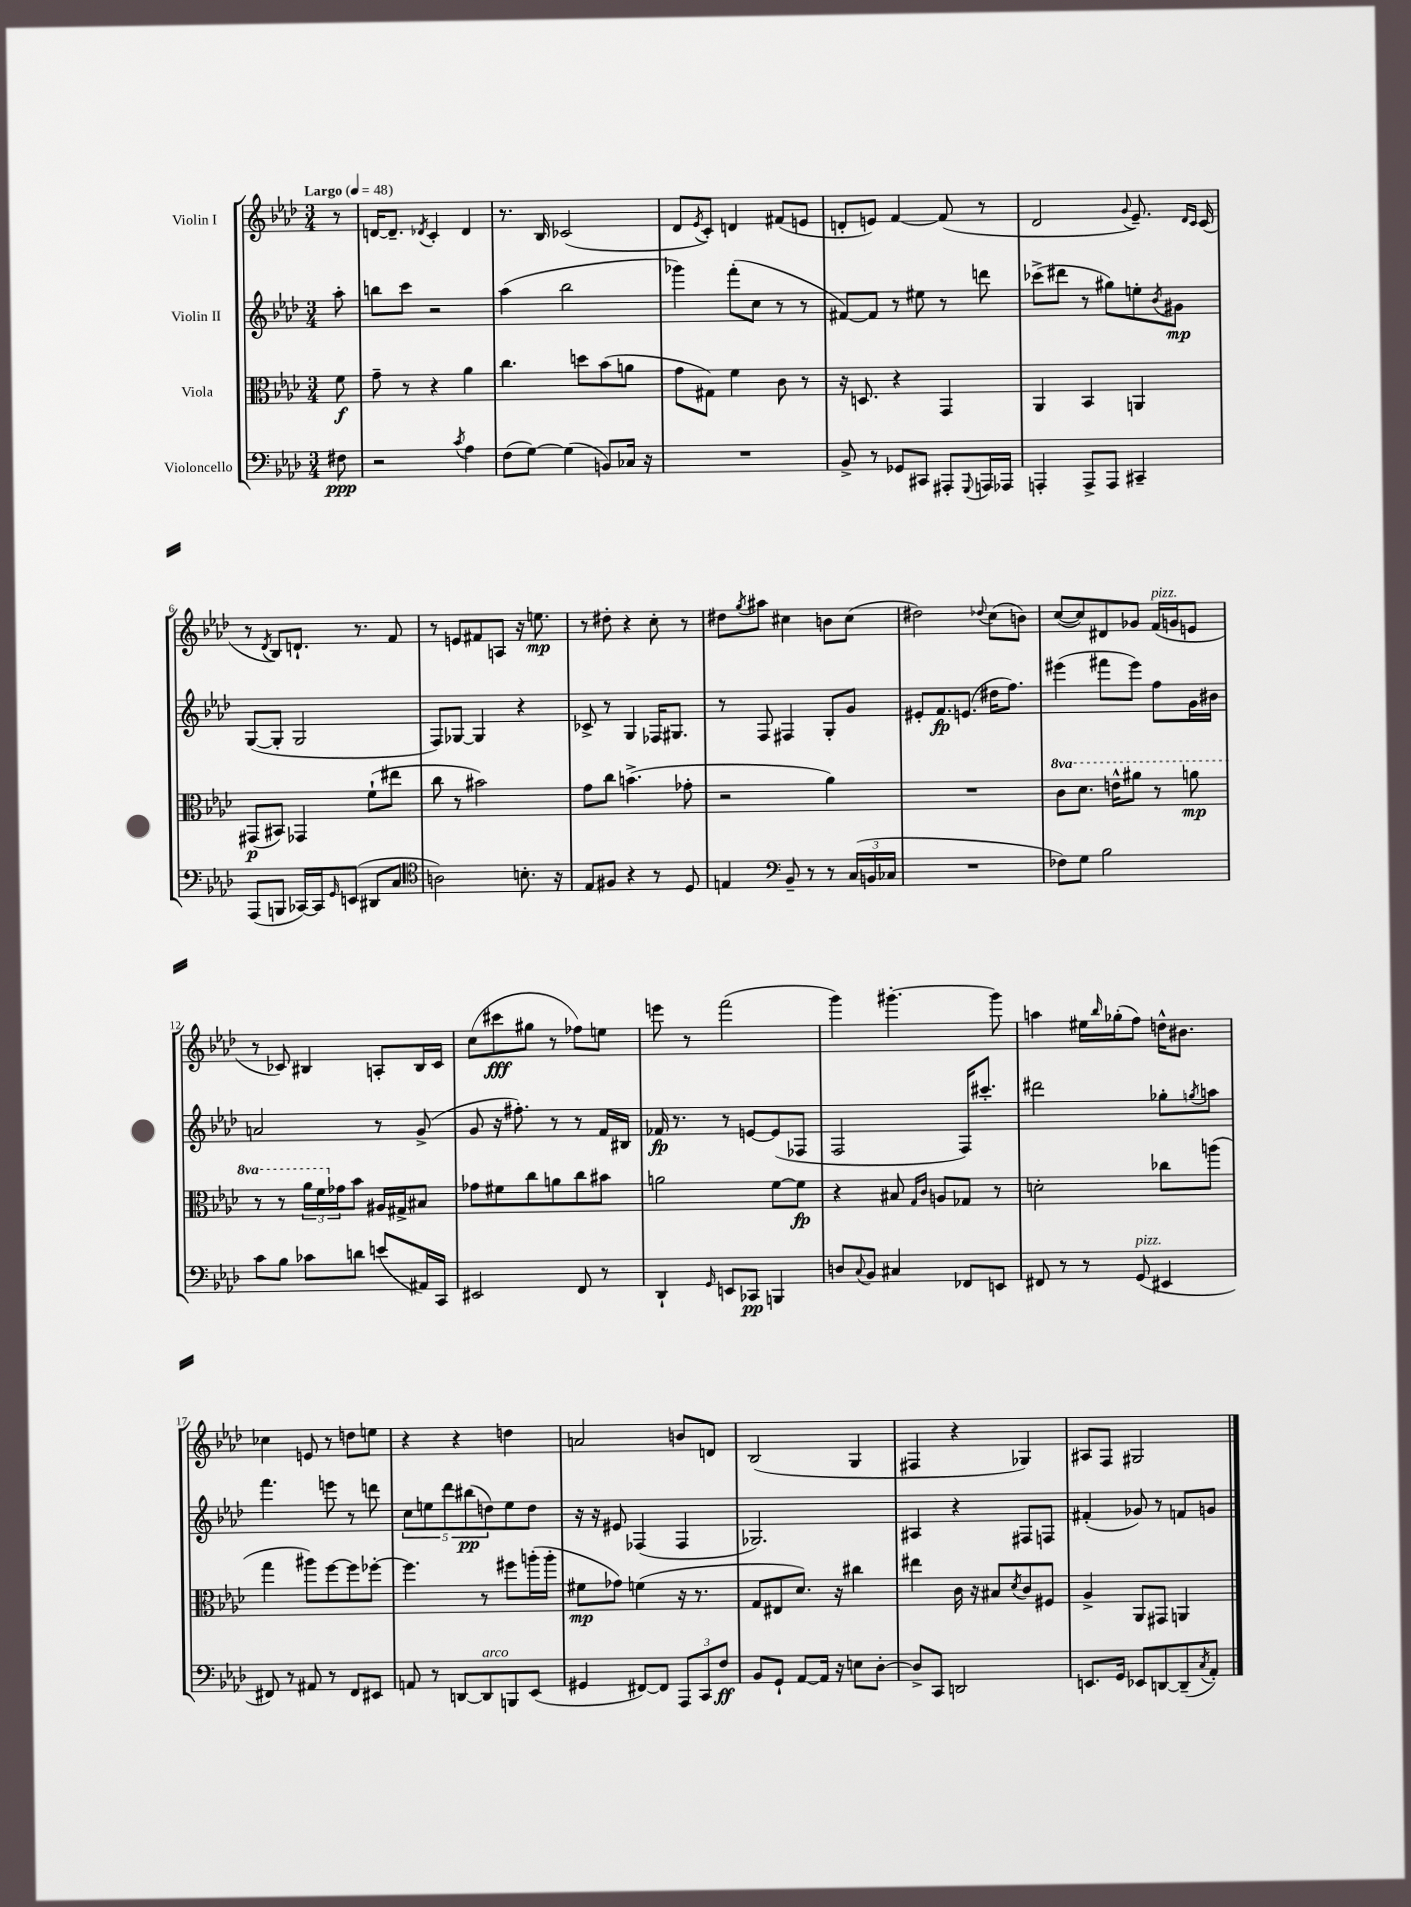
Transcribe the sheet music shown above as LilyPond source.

<<
\new StaffGroup <<
\new Staff = "s0" \with { instrumentName = "Violin I" } {
    \clef treble \key aes \major \numericTimeSignature \time 3/4 \partial 8 \tempo "Largo" 4 = 48
    r8 |
    d'16~ d'8.-- \acciaccatura { des'8 } c'4-. des'4 |
    r8. bes16 ces'2( |
    des'8 \acciaccatura { ees'8 } c'8-.) d'4 fis'8( e'8 |
    d'8-. e'8) f'4~ f'8( r8 |
    des'2 \appoggiatura { g'8 } ees'8.--) \grace { des'16 c'16 } c'16( |
    r8 \acciaccatura { des'8 } bes8) d'8.-! r8. f'8 |
    r8 e'8 fis'8 a8 r16 e''8.\mp |
    r8 dis''8-. r4 c''8-. r8 |
    dis''8 \acciaccatura { g''8 } ais''8 cis''4 b'8 cis''8( |
    dis''2) \appoggiatura { des''8 } c''8( b'8) |
    c''8~( c''8) dis'8 ges'8 f'16^\markup { \italic "pizz." }( g'16 e'8 |
    r8 ces'8) bis4 a8-. bis16 ces'16 |
    c''8( cis'''8\fff gis''8 r8 fes''8) e''8 |
    e'''8 r8 f'''2( |
    g'''4) gis'''4.~-. gis'''8 |
    a''4 eis''16 \grace { bes''16 } ges''16-.( f''8) d''16-^ bis'8. |
    ces''4 e'8 r8 d''8 e''8 |
    r4 r4 d''4 |
    a'2 b'8 d'8 |
    bes2( g4 |
    fis4 r4 ges4) |
    ais8 f8 gis2 \bar "|." |
}
\new Staff = "s1" \with { instrumentName = "Violin II" } {
    \clef treble \key aes \major \numericTimeSignature \time 3/4 \partial 8
    aes''8-. |
    b''8 c'''8 r2 |
    aes''4( bes''2 |
    ges'''4) f'''8-.( c''8 r8 r8 |
    fis'8~) fis'8 r8 eis''8 r8 d'''8 |
    ces'''8->( dis'''8 r8 gis''8) e''8-. \acciaccatura { bes'8 } gis'8\mp |
    g8~( g8-. g2 |
    f8) ges8~ ges4 r4 |
    ces'8-> r8 g4 fes16 gis8. |
    r8 f8 fis4 g8-. g'8 |
    eis'8-. f'8.\fp e'8.( dis''16 f''8.) |
    eis'''4( fis'''8 eis'''8) f''8 g'16 bis'16 |
    a'2 r8 g'8->( |
    g'8 r16 fis''8.-.) r8 r8 f'16 bis16 |
    fes'16\fp r8. r8 e'8~ e'8( fes8 |
    f2 f16) cis'''8.-. |
    dis'''2 ges''8-. \acciaccatura { g''8 } a''8 |
    f'''4. e'''8 r8 d'''8 |
    \tuplet 5/4 { c''8 e''8 des'''8 bis''8\pp( d''8) } e''8 d''8 |
    r16 r16 eis'8 fes4( fes4 |
    ges2.) |
    ais4 r4 fis8 f8 |
    fis'4-.( ges'8) r8 f'8 g'8 \bar "|." |
}
\new Staff = "s2" \with { instrumentName = "Viola" } {
    \clef alto \key aes \major \numericTimeSignature \time 3/4 \set Staff.ottavationMarkups = #ottavation-simple-ordinals \partial 8
    f'8\f |
    g'8-- r8 r4 aes'4 |
    c''4. d''8 bes'8( a'8 |
    g'8 gis8) f'4 c'8 r8 |
    r16 d8. r4 g,4 |
    aes,4 bes,4 a,4 |
    gis,8\p( bis,8) ges,4 f'8-!( eis''8 |
    c''8 r8 bis'2) |
    g'8 c''8 b'4.->( ges'8-. |
    r2 aes'4) |
    R2. |
    \ottava #1 c''8 des''8. e''16-^ ais''8 r8 a''8\mp |
    r8 r8 \tuplet 3/2 { aes''16 f''16 \ottava #0 ges'16 } bes'8 ais16 gis16-> bis8 |
    ges'8 fis'8 c''8 a'8 c''8 bis'8 |
    a'2 f'8~ f'8\fp |
    r4 bis8 \grace { g16 c'16 } a8 ges8 r8 |
    d'2-. ces''8 a''8( |
    g''4 ais''8) f''8~ f''8 fes''8~-. |
    fes''4. r8 fis''8 a''16-.( a''16-. |
    fis'8\mp ges'8) f'4( r16 r8. |
    g8 eis8 des'8.) r16 cis''4 |
    eis''4 c'16 r16 bis8 \acciaccatura { des'8 } c'8 fis8 |
    aes4-> aes,8 gis,8 a,4 \bar "|." |
}
\new Staff = "s3" \with { instrumentName = "Violoncello" } {
    \clef bass \key aes \major \numericTimeSignature \time 3/4 \partial 8
    fis8\ppp |
    r2 \acciaccatura { c'8 } aes4 |
    f8( g8~) g4( b,8) ces16 r16 |
    R2. |
    bes,8-> r8 ges,8 cis,8 ais,,8-. \appoggiatura { g,,8 } a,,16 aes,,16 |
    a,,4-. a,,8-> a,,8 cis,4-- |
    aes,,8( b,,8 ces,16~) ces,16 \grace { g,16 } e,8( dis,8 c8 |
    \clef tenor a2) b8.-. r16 |
    ees8 fis8 r4 r8 des8 |
    e4 \clef bass bes,8-- r8 r8 \tuplet 3/2 { c16( b,16 ces16 } |
    R2. |
    fes8) g8 bes2 |
    c'8 bes8 ces'8 d'8 e'8( ais,16) c,16 |
    eis,2 f,8 r8 |
    des,4-! \grace { g,16 } e,8 ces,8\pp b,,4 |
    d8 \appoggiatura { c8 } bes,8 cis4 fes,8 e,8 |
    fis,8 r8 r8 g,8^\markup { \italic "pizz." }( eis,4 |
    fis,8) r8 ais,8 r8 fis,8 eis,8 |
    a,8 r8 d,8~ d,8^\markup { \italic "arco" } b,,8 ees,8( |
    gis,4 fis,8~) fis,8 \tuplet 3/2 { aes,,8 c,8 f8\ff } |
    bes,8 g,8-! aes,8~ aes,16 r16 e8 des8~-. |
    des8-> c,8 d,2 |
    e,8. g,16 ees,8 d,8~ d,8--( \acciaccatura { c8 } aes,8-.) \bar "|." |
}
>>
>>
